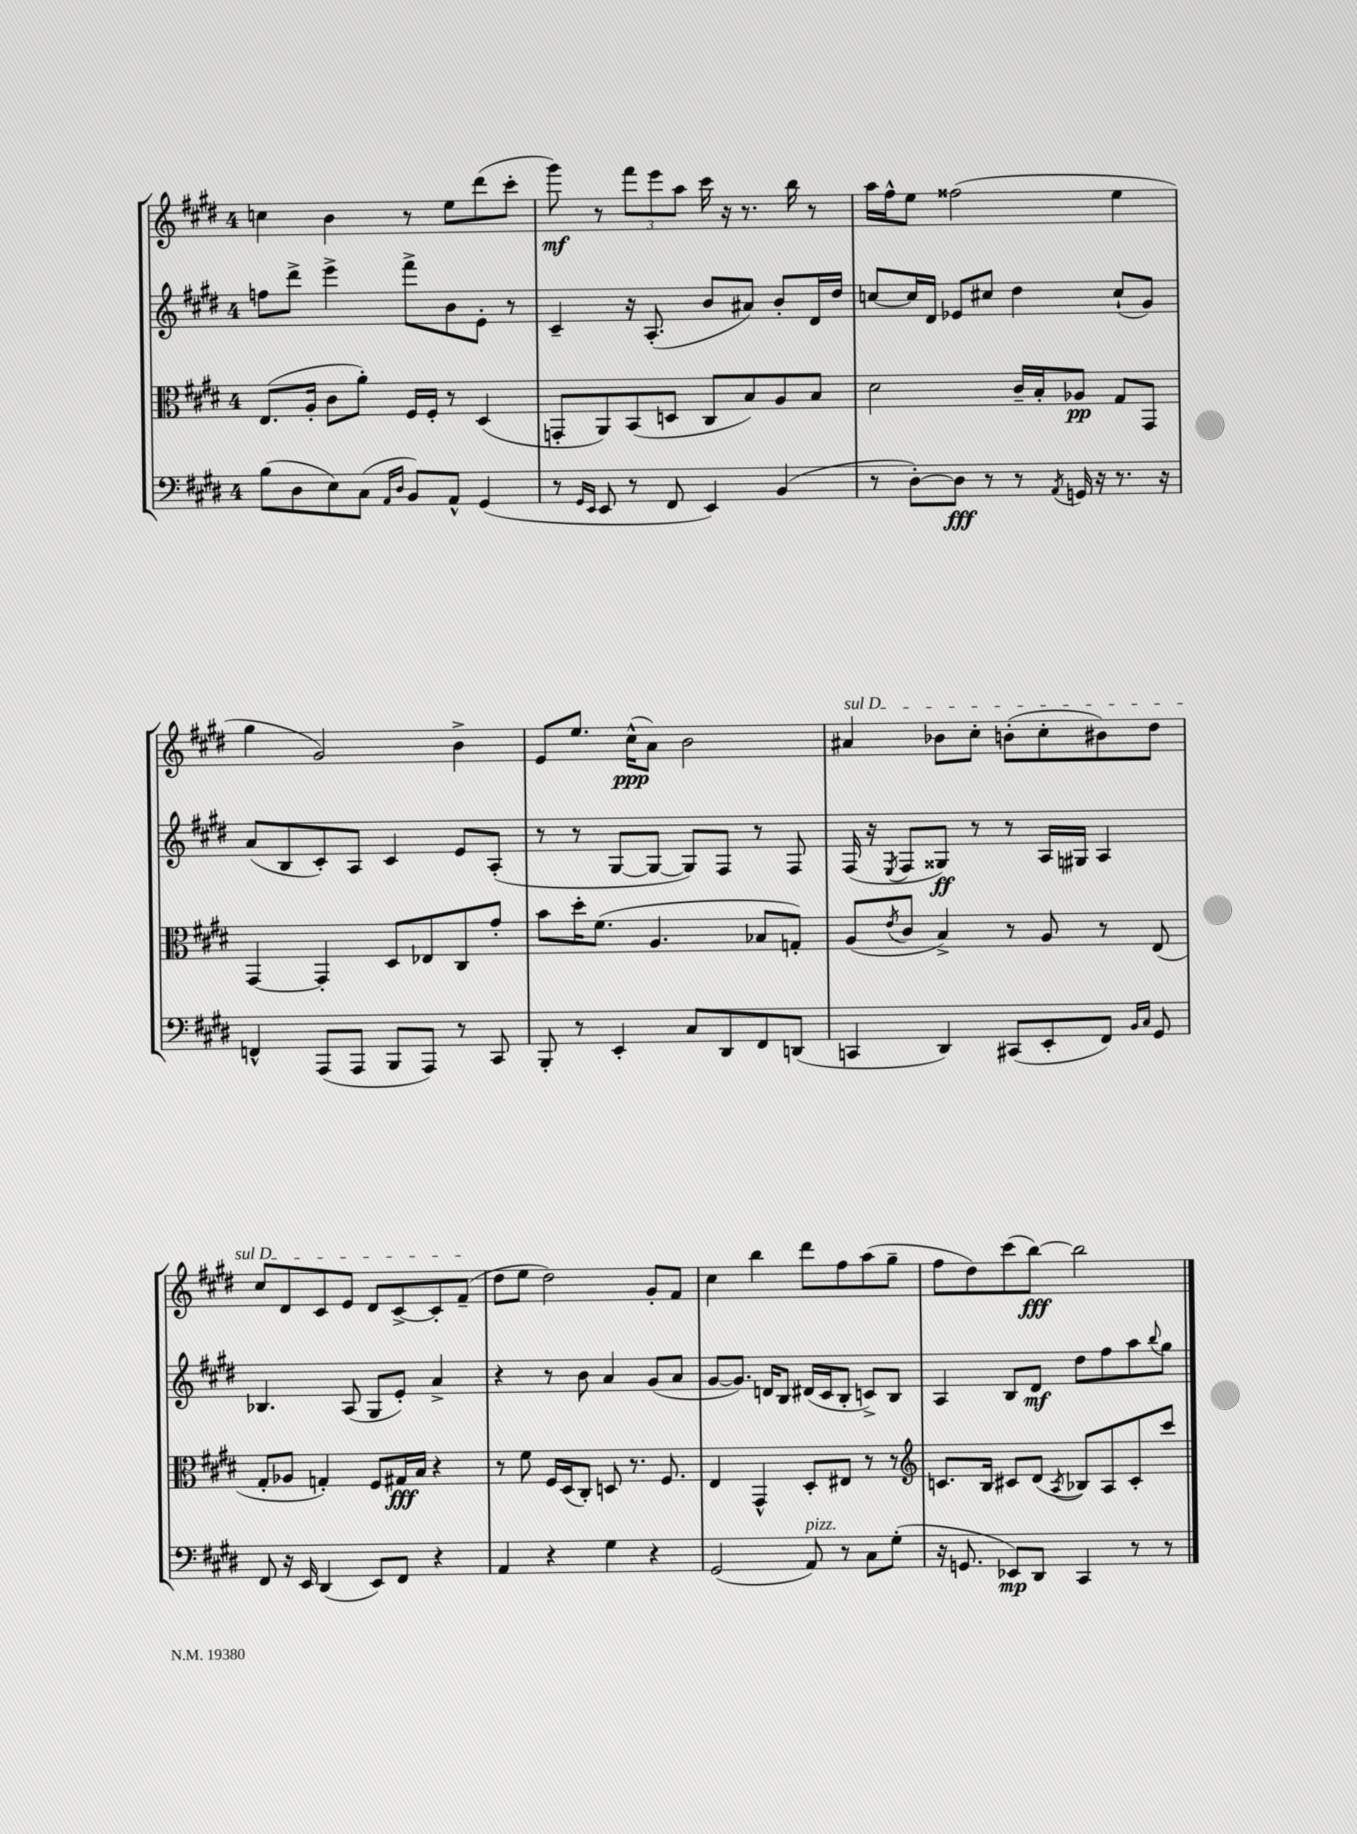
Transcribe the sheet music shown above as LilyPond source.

<<
\new StaffGroup <<
\new Staff = "s0" {
    \clef treble \key e \major \once \override Staff.TimeSignature.style = #'single-digit \time 4/4
    c''4 b'4 r8 e''8 dis'''8( cis'''8-. |
    gis'''8\mf) r8 \tuplet 3/2 { fis'''8 e'''8 a''8 } cis'''16 r16 r8. b''16 r8 |
    a''16 fis''16-^ e''8 fisis''2( e''4 |
    gis''4 gis'2) b'4-> |
    e'8 e''8. cis''16-^\ppp( a'8) b'2 |
    \once \override TextSpanner.bound-details.left.text = \markup { \italic "sul D" } ais'4\startTextSpan bes'8 cis''8-. b'8-.( cis''8-. bis'8) dis''8 |
    cis''8 dis'8 cis'8 e'8 dis'8 cis'8~-> cis'8-. fis'8--\stopTextSpan( |
    dis''8 e''8 dis''2) gis'8-. fis'8 |
    cis''4 b''4 dis'''8 fis''8 a''8( gis''8-- |
    fis''8 dis''8) cis'''8( b''8~\fff) b''2 \bar "|." |
}
\new Staff = "s1" {
    \clef treble \key e \major \once \override Staff.TimeSignature.style = #'single-digit \time 4/4
    f''8 dis'''8-> e'''4-> fis'''8-> b'8 e'8-. r8 |
    cis'4-- r16 a8.-.( b'8 ais'8) b'8-. dis'16 dis''16 |
    c''8~ c''16 dis'16 ees'8 cis''8 dis''4 cis''8-!( gis'8) |
    a'8( b8 cis'8-.) a8 cis'4 e'8 a8-.( |
    r8 r8 gis8~ gis8~ gis8) fis8 r8 fis8 |
    fis16( r16 \acciaccatura { e8 } fis8 gisis8\ff) r8 r8 a16 gis16 a4 |
    bes4. a8( gis8 e'8-.) a'4-> |
    r4 r8 b'8 a'4 gis'8( a'8 |
    gis'8~ gis'8.) d'16 b8 dis'16( cis'16 b8-. c'8->) b8 |
    a4 b8 dis'8\mf dis''8 fis''8 a''8 \appoggiatura { b''8 } gis''8 \bar "|." |
}
\new Staff = "s2" {
    \clef alto \key e \major \once \override Staff.TimeSignature.style = #'single-digit \time 4/4
    e8.( a16-. cis'8 a'8-.) fis16 fis16-. r8 dis4( |
    g,8-. a,8) b,8( d8 cis8 b8) a8 b8 |
    dis'2 cis'16-- b16-. aes8\pp gis8 gis,8 |
    gis,4~ gis,4-. dis8 ees8 cis8 gis'8-. |
    b'8 dis''16-. fis'8.( a4. bes8 g8-.) |
    a8( \acciaccatura { e'8 } cis'8 b4->) r8 a8 r8 e8( |
    gis8-. aes8 g4-.) fis8 gis16\fff b16 r4 |
    r8 fis'8 fis16 dis16( cis8-.) d8 r8. fis8. |
    e4 gis,4-^ dis8-. eis8 r8 r8 |
    \clef treble c'8. b16 cis'8 dis'8( \acciaccatura { a8 } bes8) a8 cis'8-. cis'''8 \bar "|." |
}
\new Staff = "s3" {
    \clef bass \key e \major \once \override Staff.TimeSignature.style = #'single-digit \time 4/4
    b8( dis8 e8) cis8( \grace { a,16 dis16 } b,8) a,8-^ gis,4( |
    r8 \grace { gis,16 e,16 } e,8 r8 fis,8 e,4) b,4( |
    r8 dis8~-.) dis8\fff r8 r8 \acciaccatura { a,8 } g,16 r16 r8. r16 |
    f,4-^ a,,8( a,,8 b,,8 a,,8) r8 cis,8 |
    b,,8-. r8 e,4-. cis8 dis,8 fis,8 d,8( |
    c,4 dis,4) cis,8( e,8-. fis,8) \grace { b,16 cis16 } gis,8 |
    fis,8 r16 e,16 dis,4( e,8) fis,8 r4 |
    a,4 r4 gis4 r4 |
    gis,2( a,8^\markup { \italic "pizz." }) r8 cis8 gis8-.( |
    r16 g,8. ees,8\mp) dis,8 cis,4 r8 r8 \bar "|." |
}
>>
>>
\layout { \context { \Score \remove "Bar_number_engraver" } }
